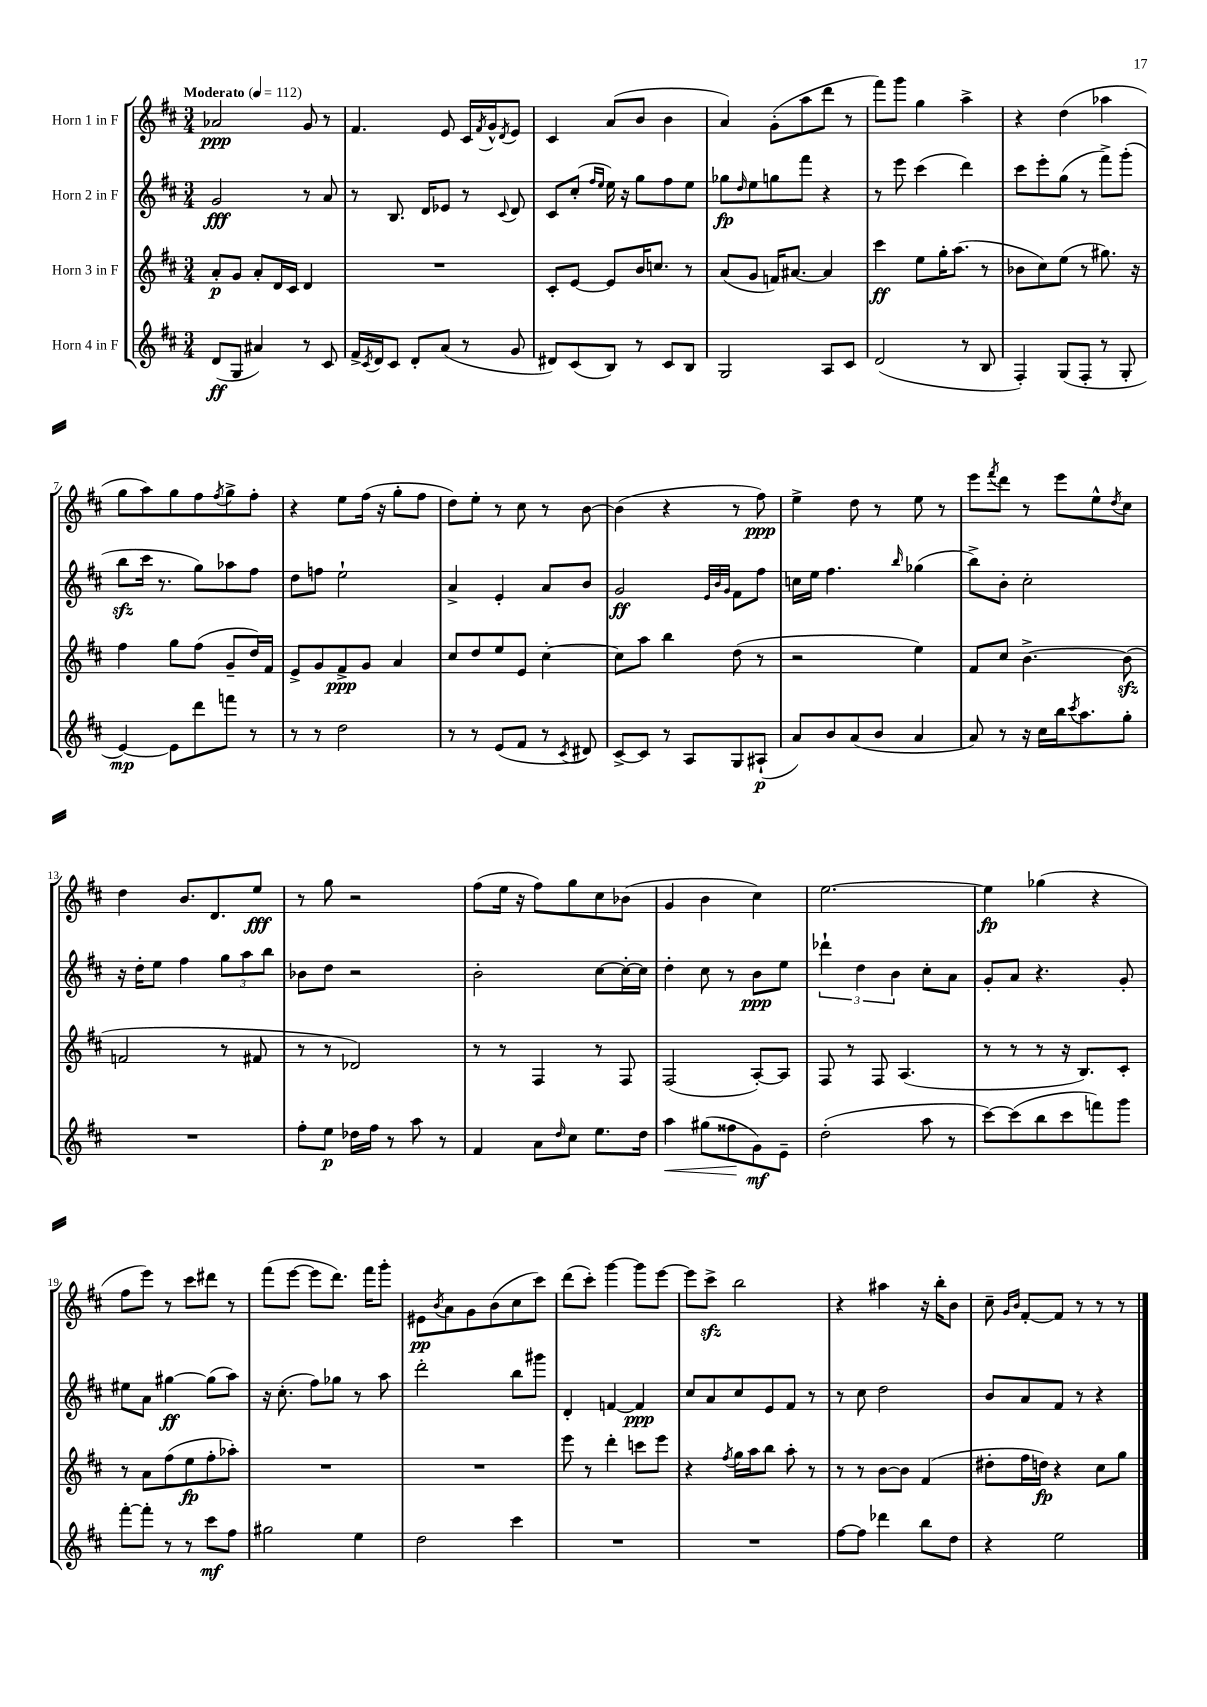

**kern	**dynam	**kern	**dynam	**kern	**dynam	**kern	**dynam
*part4	*part4	*part3	*part3	*part2	*part2	*part1	*part1
*staff4	*staff4	*staff3	*staff3	*staff2	*staff2	*staff1	*staff1
*I"Horn 4 in F	*	*I"Horn 3 in F	*	*I"Horn 2 in F	*	*I"Horn 1 in F	*
*clefG2	*	*clefG2	*	*clefG2	*	*clefG2	*
*k[f#c#]	*	*k[f#c#]	*	*k[f#c#]	*	*k[f#c#]	*
*M3/4	*	*M3/4	*	*M3/4	*	*M3/4	*
*MM112	*	*MM112	*	*MM112	*	*MM112	*
=1	=1	=1	=1	=1	=1	=1	=1
!	!	!	!	!	!	!LO:TX:a:B:t=Moderato	!
(8d/L	ff	8a'/L	p	2g/	fff	2a-X/	ppp
8G/J	.	8g/J	.	.	.	.	.
4a#X/)	.	8a'/L	.	.	.	.	.
.	.	16d/L	.	.	.	.	.
.	.	16c#/JJ	.	.	.	.	.
8r	.	4d/	.	8r	.	8g/	.
8c#/	.	.	.	8a/	.	8r	.
=2	=2	=2	=2	=2	=2	=2	=2
16f#^/LL	.	2.r	.	8r	.	4.f#/	.
8qc#/	.	.	.	.	.	.	.
16d/J	.	.	.	.	.	.	.
8c#/J	.	.	.	8.B/	.	.	.
8d'/L	.	.	.	.	.	.	.
.	.	.	.	16d/KL	.	.	.
(8a/J	.	.	.	8e-X/J	.	8e/	.
8r	.	.	.	8r	.	16c#/LL	.
.	.	.	.	.	.	8qf#/	.
.	.	.	.	.	.	16g^^/J	.
.	.	.	.	8qqc#/	.	8qd/	.
8g/	.	.	.	8d/	.	8e/J	.
=3	=3	=3	=3	=3	=3	=3	=3
8d#X/L)	.	8c#'/L	.	8c#/L	.	4c#/	.
(8c#/	.	[8e/J	.	(8cc#'/J	.	.	.
.	.	.	.	16qqff#/LL	.	.	.
.	.	.	.	16qqee/JJ	.	.	.
8B/J)	.	8e/L]	.	16ee\)	.	(8a/L	.
.	.	.	.	16r	.	.	.
8r	.	16b/K	.	8gg\L	.	8b/J	.
.	.	8.ccn/J	.	.	.	.	.
8c#/L	.	.	.	8ff#\	.	4b\	.
8B/J	.	8r	.	8ee\J	.	.	.
=4	=4	=4	=4	=4	=4	=4	=4
2G/	.	(8a/L	.	8gg-X\L	fp	4a/)	.
.	.	.	.	16qqdd/	.	.	.
.	.	8g/J	.	8ee\	.	.	.
.	.	16fn/KL)	.	8ggn\	.	(8g'\L	.
.	.	[8.a#X/J	.	.	.	.	.
.	.	.	.	8fff#\J	.	8aa\	.
8A/L	.	4a#/]	.	4r	.	8ddd\J	.
8c#/J	.	.	.	.	.	8r	.
=5	=5	=5	=5	=5	=5	=5	=5
(2d/	.	4ccc#\	ff	8r	.	8fff#\L)	.
.	.	.	.	8eee\	.	8ggg\J	.
.	.	8ee\L	.	(4ccc#\	.	4gg\	.
.	.	16gg'\K	.	.	.	.	.
.	.	(8.aa\J	.	.	.	.	.
8r	.	.	.	4ddd\)	.	4aa^\	.
8B/	.	8r	.	.	.	.	.
=6	=6	=6	=6	=6	=6	=6	=6
4F#'/)	.	8b-X\L	.	8ccc#\L	.	4r	.
.	.	8cc#\)	.	8eee'\	.	.	.
(8G/L	.	(8ee\J	.	(8gg\J	.	(4dd\	.
8F#'/J	.	8r	.	8r	.	.	.
8r	.	8.gg#X\)	.	8fff#^\L)	.	4aa-X\	.
8G'/	.	.	.	(8ggg'\J	.	.	.
.	.	16r	.	.	.	.	.
!!LO:LB:g=z
=7	=7	=7	=7	=7	=7	=7	=7
[4e/)	mp	4ff#\	.	8bbzz\L	.	8gg\L	.
.	.	.	.	16ccc#\Jk	.	8aa\)	.
.	.	.	.	8.r	.	.	.
8e\L]	.	8gg\L	.	.	.	8gg\	.
8ddd\	.	(8ff#\J	.	8gg\L)	.	8ff#\	.
.	.	.	.	.	.	8qff#/	.
8fffn\J	.	8g~/L	.	8aa-X\	.	8gg^\	.
8r	.	16dd/L)	.	8ff#\J	.	8ff#'\J	.
.	.	16f#/JJ	.	.	.	.	.
=8	=8	=8	=8	=8	=8	=8	=8
8r	.	8e^/L	.	8dd\L	.	4r	.
8r	.	8g/	.	8ffn\J	.	.	.
2dd\	.	8f#^/	ppp	2ee`\	.	8ee\L	.
.	.	8g/J	.	.	.	(16ff#\Jk	.
.	.	.	.	.	.	16r	.
.	.	4a/	.	.	.	8gg'\L	.
.	.	.	.	.	.	8ff#\J	.
=9	=9	=9	=9	=9	=9	=9	=9
8r	.	8cc#/L	.	4a^/	.	8dd\L)	.
8r	.	8dd/	.	.	.	8ee'\J	.
(8e/L	.	8ee/	.	4e'/	.	8r	.
8f#/J	.	8e/J	.	.	.	8cc#\	.
8r	.	[4cc#'\	.	8a/L	.	8r	.
8qc#/	.	.	.	.	.	.	.
8d#X/)	.	.	.	8b/J	.	[8b\	.
=10	=10	=10	=10	=10	=10	=10	=10
[8c#^/L	.	8cc#\L]	.	2g/	ff	(4b\]	.
8c#/J]	.	8aa\J	.	.	.	.	.
8r	.	4bb\	.	.	.	4r	.
8A/L	.	.	.	.	.	.	.
.	.	.	.	32qqe/LLL	.	.	.
.	.	.	.	32qqb/	.	.	.
.	.	.	.	32qqg/JJJ	.	.	.
8G/	.	(8dd\	.	8f#\L	.	8r	.
(8A#X`/J	p	8r	.	8ff#\J	.	8ff#\)	ppp
=11	=11	=11	=11	=11	=11	=11	=11
8a/L)	.	2r	.	16ccn\LL	.	4ee^\	.
.	.	.	.	16ee\JJ	.	.	.
8b/	.	.	.	4.ff#\	.	.	.
(8a/	.	.	.	.	.	8dd\	.
8b/J	.	.	.	.	.	8r	.
.	.	.	.	16qqbb/	.	.	.
4a/	.	4ee\)	.	(4gg-X\	.	8ee\	.
.	.	.	.	.	.	8r	.
=12	=12	=12	=12	=12	=12	=12	=12
8a/)	.	8f#/L	.	8bb^\L)	.	8eee\L	.
.	.	.	.	.	.	8qfff#/	.
8r	.	8cc#/J	.	8b'\J	.	8ddd\J	.
16r	.	[4.b^\	.	2cc#'\	.	8r	.
16cc#\LL	.	.	.	.	.	.	.
16bb\J	.	.	.	.	.	8eee\L	.
8qccc#/	.	.	.	.	.	.	.
8.aa\	.	.	.	.	.	.	.
.	.	.	.	.	.	8ee^^\	.
.	.	.	.	.	.	8qdd/	.
8gg'\J	.	(8bzz\]	.	.	.	8cc#\J	.
!!LO:LB:g=z
=13	=13	=13	=13	=13	=13	=13	=13
2.r	.	2fn/	.	16r	.	4dd\	.
.	.	.	.	16dd'\KL	.	.	.
.	.	.	.	8ee\J	.	.	.
.	.	.	.	4ff#\	.	8.b/L	.
.	.	.	.	.	.	8.d/	.
.	.	8r	.	12gg\L	.	.	.
.	.	.	.	12aa\	.	.	.
.	.	8f#X/	.	.	.	8ee/J	fff
.	.	.	.	12bb\J	.	.	.
=14	=14	=14	=14	=14	=14	=14	=14
8ff#'\L	.	8r	.	8b-X\L	.	8r	.
8ee\J	p	8r	.	8dd\J	.	8gg\	.
16dd-X\LL	.	2d-X/)	.	2r	.	2r	.
16ff#\JJ	.	.	.	.	.	.	.
8r	.	.	.	.	.	.	.
8aa\	.	.	.	.	.	.	.
8r	.	.	.	.	.	.	.
=15	=15	=15	=15	=15	=15	=15	=15
4f#/	.	8r	.	2b'\	.	(8ff#\L	.
.	.	8r	.	.	.	16ee\Jk	.
.	.	.	.	.	.	16r	.
8a\L	.	4F#/	.	.	.	8ff#\L)	.
16qqdd/	.	.	.	.	.	.	.
8cc#\J	.	.	.	.	.	8gg\	.
8.ee\L	.	8r	.	[8cc#\L	.	8cc#\	.
.	.	8F#/	.	16cc#'\L_	.	(8b-X\J	.
16dd\Jk	.	.	.	16cc#\JJ]	.	.	.
=16	=16	=16	=16	=16	=16	=16	=16
!	!LO:HP:b	!	!	!	!	!	!
4aa\	<	(2F#/	.	4dd'\	.	4g/	.
(8gg#X\L	.	.	.	8cc#\	.	4b\	.
8ff##X\	.	.	.	8r	.	.	.
8g\)	[ mf	[8A'/L)	.	8b\L	ppp	4cc#\)	.
8e~\J	.	8A/J]	.	8ee\J	.	.	.
=17	=17	=17	=17	=17	=17	=17	=17
(2dd'\	.	8F#/	.	6ddd-X`\	.	[2.ee\	.
.	.	8r	.	.	.	.	.
.	.	.	.	6dd\	.	.	.
.	.	8F#/	.	.	.	.	.
.	.	.	.	6b\	.	.	.
.	.	(4.A/	.	.	.	.	.
8aa\	.	.	.	8cc#'\L	.	.	.
8r	.	.	.	8a\J	.	.	.
=18	=18	=18	=18	=18	=18	=18	=18
[8ccc#\L)	.	8r	.	8g'/L	.	4ee\]	fp
(8ccc#\]	.	8r	.	8a/J	.	.	.
8bb\	.	8r	.	4.r	.	(4gg-X\	.
8ccc#\	.	16r	.	.	.	.	.
.	.	8.B/L)	.	.	.	.	.
8fffn\)	.	.	.	.	.	4r	.
8ggg\J	.	8c#'/J	.	8g'/	.	.	.
!!LO:LB:g=z
=19	=19	=19	=19	=19	=19	=19	=19
[8fff#'\L	.	8r	.	8ee#X\L	.	8ff#\L	.
8fff#'\J]	.	8a\L	.	8a\J	.	8eee\J)	.
8r	.	(8ff#\	.	[4gg#X\	ff	8r	.
8r	.	8ee\	fp	.	.	8ccc#\L	.
8ccc#\L	mf	8ff#'\	.	(8gg#\L]	.	8ddd#X\J	.
8ff#\J	.	8aa-X'\J)	.	8aa\J)	.	8r	.
=20	=20	=20	=20	=20	=20	=20	=20
2gg#X\	.	2.r	.	16r	.	(8fff#\L	.
.	.	.	.	(8.cc#'\	.	.	.
.	.	.	.	.	.	[8eee\J	.
.	.	.	.	8ff#\L)	.	8eee\L]	.
.	.	.	.	8gg-X\J	.	8.ddd\J)	.
4ee\	.	.	.	8r	.	.	.
.	.	.	.	.	.	16fff#\KL	.
.	.	.	.	8aa\	.	8ggg'\J	.
=21	=21	=21	=21	=21	=21	=21	=21
2dd\	.	2.r	.	2ddd'\	.	8e#X\L	pp
.	.	.	.	.	.	8qb/	.
.	.	.	.	.	.	8a\	.
.	.	.	.	.	.	8g\	.
.	.	.	.	.	.	(8b\	.
4ccc#\	.	.	.	8bb\L	.	8cc#\	.
.	.	.	.	8ggg#X\J	.	8ccc#\J)	.
=22	=22	=22	=22	=22	=22	=22	=22
2.r	.	8eee\	.	4d'/	.	(8ddd\L	.
.	.	8r	.	.	.	8ccc#'\J)	.
.	.	4ddd'\	.	[4fn/	.	[4ggg\	.
.	.	8cccn\L	.	4f/]	ppp	8ggg\L]	.
.	.	8eee\J	.	.	.	[8eee\J	.
=23	=23	=23	=23	=23	=23	=23	=23
2.r	.	4r	.	8cc#/L	.	8eee\L]	.
.	.	.	.	8a/	.	8ccc#zz^\J	.
.	.	8qff#/	.	.	.	.	.
.	.	16gg\LL	.	8cc#/	.	2bb\	.
.	.	16aa\J	.	.	.	.	.
.	.	8bb\J	.	8e/	.	.	.
.	.	8aa'\	.	8f#/J	.	.	.
.	.	8r	.	8r	.	.	.
=24	=24	=24	=24	=24	=24	=24	=24
[8ff#\L	.	8r	.	8r	.	4r	.
8ff#\J]	.	8r	.	8cc#\	.	.	.
4ddd-X\	.	[8b\L	.	2dd\	.	4aa#X\	.
.	.	8b\J]	.	.	.	.	.
8bb\L	.	(4f#/	.	.	.	16r	.
.	.	.	.	.	.	16bb'\KL	.
8dd\J	.	.	.	.	.	8b\J	.
=25	=25	=25	=25	=25	=25	=25	=25
4r	.	8dd#X'\L	.	8b/L	.	8cc#~\	.
.	.	.	.	.	.	16qqg/LL	.
.	.	.	.	.	.	16qqb/JJ	.
.	.	16ff#\L	.	8a/	.	[8f#'/L	.
.	.	16ddn\JJ)	fp	.	.	.	.
2ee\	.	4r	.	8f#/J	.	8f#/J]	.
.	.	.	.	8r	.	8r	.
.	.	8cc#\L	.	4r	.	8r	.
.	.	8gg\J	.	.	.	8r	.
==	==	==	==	==	==	==	==
*-	*-	*-	*-	*-	*-	*-	*-
